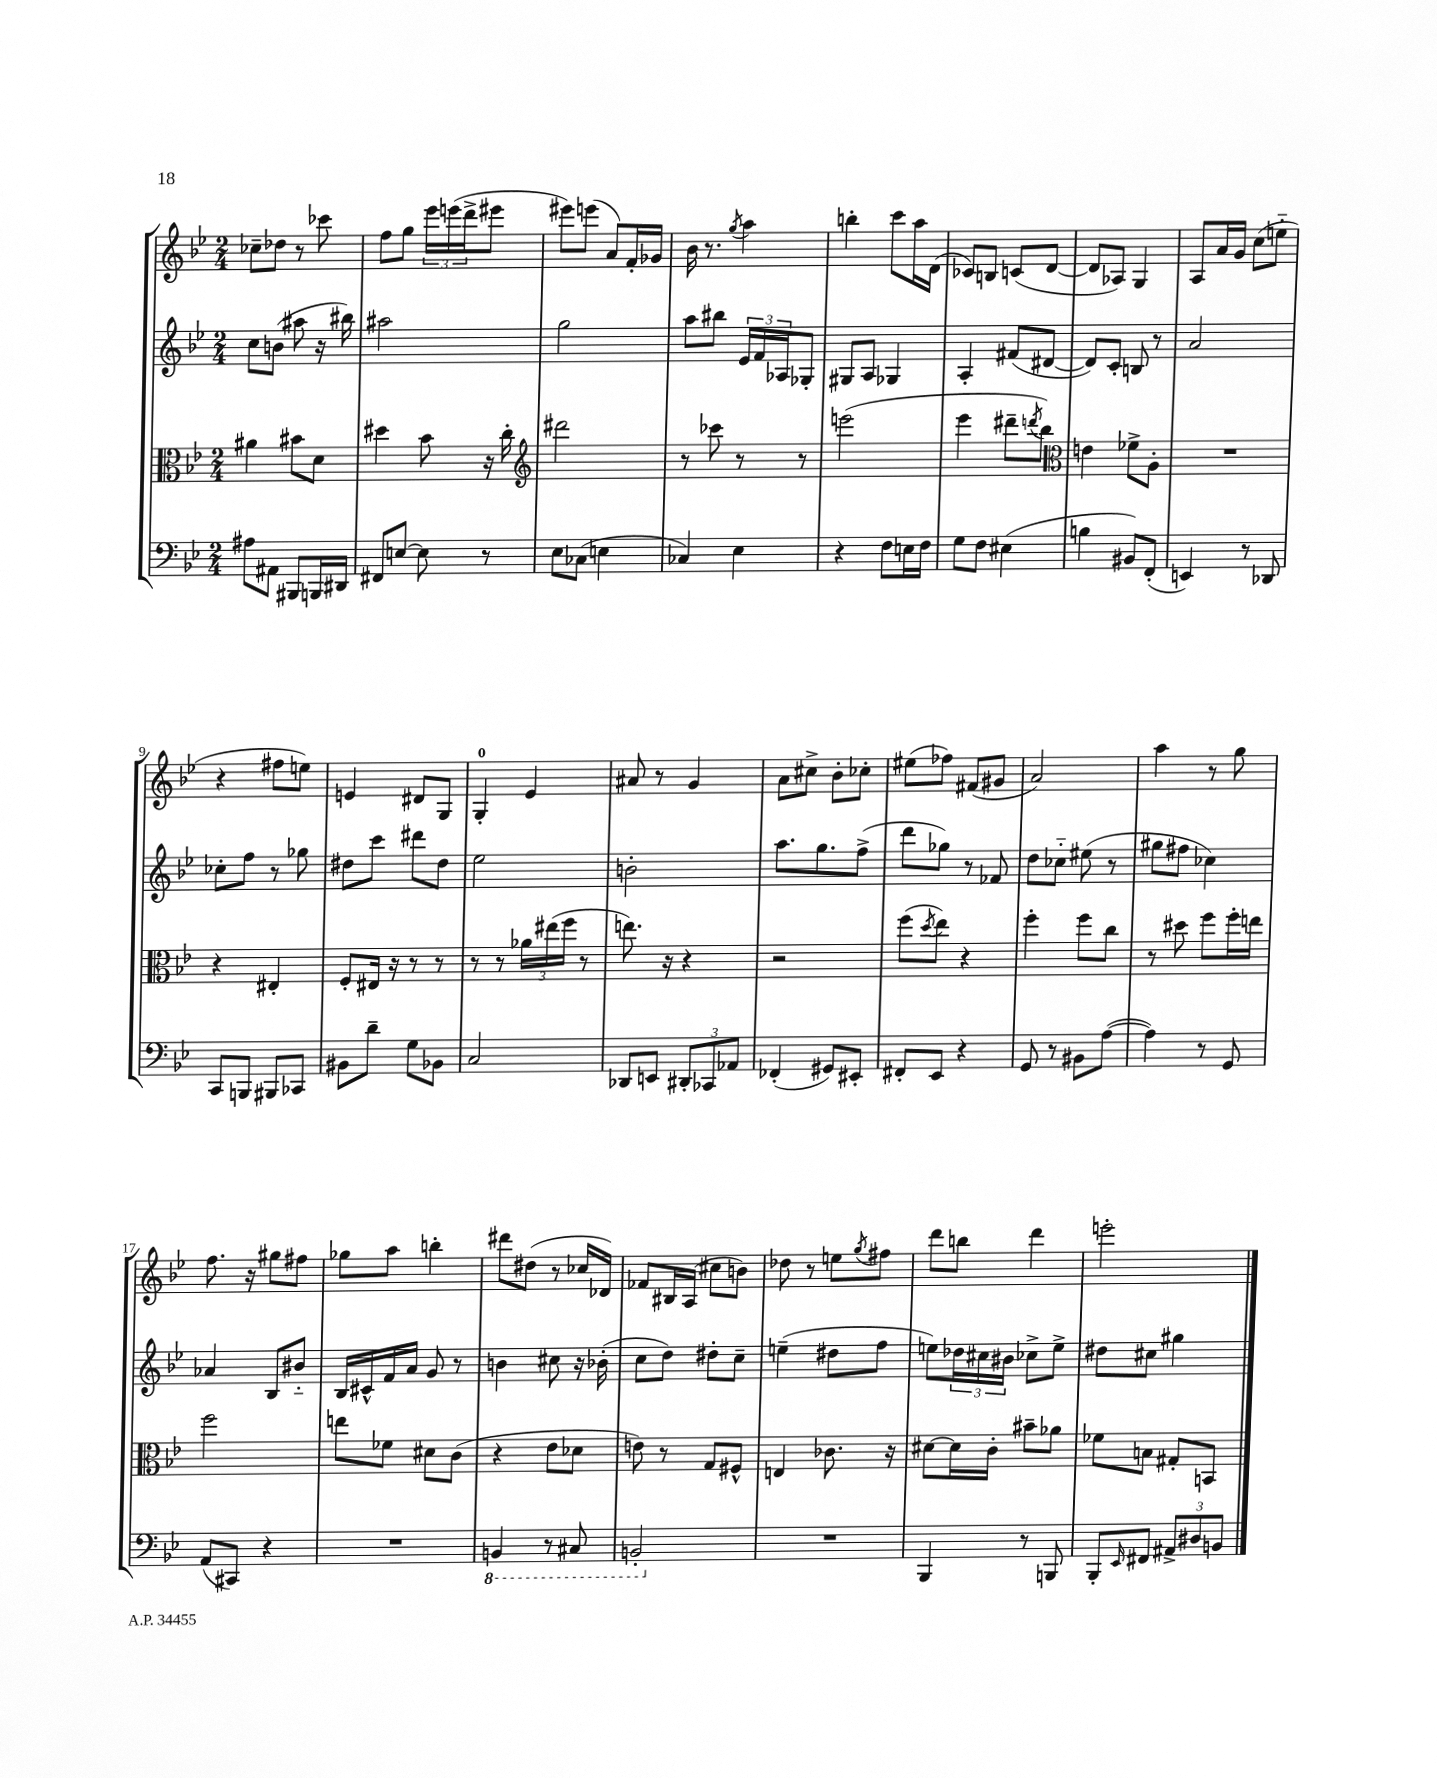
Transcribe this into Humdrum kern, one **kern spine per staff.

**kern	**kern	**kern	**kern
*staff4	*staff3	*staff2	*staff1
*clefF4	*clefC3	*clefG2	*clefG2
*k[b-e-]	*k[b-e-]	*k[b-e-]	*k[b-e-]
*M2/4	*M2/4	*M2/4	*M2/4
8A#	4a#	8cc	8cc-~
8AA#	.	(8b	8dd-
8BBB#	8b#	8aa#	8r
16BBB	8d	16r	8ccc-
16DD#	.	16bb#)	.
=	=	=	=
8FF#	4dd#	2aa#	8ff
[8E	.	.	8gg
8E]	8b-	.	24eee-
.	.	.	(24eee
.	.	.	24ddd^
8r	16r	.	8eee#
.	16cc'	.	.
=	=	=	=
*	*clefG2	*	*
8E-	2ddd#	2gg	8eee#)
(8C-	.	.	(8eee
4E	.	.	8a)
.	.	.	16f'
.	.	.	16g-
=	=	=	=
4C-)	8r	8aa	16b-
.	.	.	8.r
.	8ccc-	8bb#	.
.	.	.	8qgg
4E-	8r	24e-	4aa
.	.	24f	.
.	.	24A-	.
.	8r	8G-'	.
=	=	=	=
4r	(2eee	8G#	4bb'
.	.	8A	.
8F	.	4G-	8ccc
16E	.	.	16aa
16F	.	.	(16d
=	=	=	=
8G	4eee-	4A'	8c-)
8F	.	.	8B
(4E#	8ddd#~	(8f#	(8c
.	8qddd	.	.
.	8bb-)	[8d#	[8d
=	=	=	=
*	*clefC3	*	*
4B	4e	8d#])	8d]
.	.	8c'	8A-)
8BB#)	8f-^	8B	4G
(8FF'	8A'	8r	.
=	=	=	=
4EE)	2r	2a	8A
.	.	.	16a
.	.	.	16g
8r	.	.	(8cc
8DD-	.	.	8ee'~
=	=	=	=
8CC	4r	8cc-'	4r
8BBB	.	8ff	.
8BBB#	4E#'	8r	8ff#
8CC-	.	8gg-	8ee)
=	=	=	=
8BB#	8F'	8dd#	4e
8d~	16E#	8ccc	.
.	16r	.	.
8G	8r	8ddd#	8d#
8BB-	8r	8dd#	8G
=	=	=	=
2C	8r	2ee-	4G'
.	8r	.	.
.	24a-	.	4e-
.	(24ee#	.	.
.	24ff	.	.
.	8r	.	.
=	=	=	=
8DD-	8.ee)	2b'	8a#
8EE	.	.	8r
.	16r	.	.
12DD#'	4r	.	4g
12CC-	.	.	.
12AA-	.	.	.
=	=	=	=
(4FF-'	2r	8.aa	8a
.	.	.	8cc#^
.	.	8.gg	.
8GG#)	.	.	8b-'
8EE#'	.	(8ff^	8cc-'
=	=	=	=
8FF#'	(8ff	8ddd	(8ee#
.	8qdd	.	.
8EE-	8ee-)	8gg-)	8ff-)
4r	4r	8r	(8f#
.	.	8f-	8g#
=	=	=	=
8GG	4ff'	8dd	2a)
8r	.	8cc-'~	.
8BB#	8ff	(8ee#	.
([8A	8cc	8r	.
=	=	=	=
4A])	8r	8gg#	4aa
.	8dd#	8ff#	.
8r	8ff	4cc-)	8r
8GG	16ff'	.	8gg
.	16ee	.	.
=	=	=	=
(8AA	2ff	4a-	8.ff
8CC#)	.	.	.
.	.	.	16r
4r	.	8B-	8gg#
.	.	8b#'~	8ff#
=	=	=	=
2r	8ee	16B-	8gg-
.	.	16c#^^	.
.	8f-	16f	8aa
.	.	16a	.
.	8d#	8g	4bb'
.	(8c	8r	.
=	=	=	=
4BBB	4r	4b	8ddd#
.	.	.	(8dd#
8r	8e-	8cc#	8r
8CC#	8d-	16r	16cc-
.	.	(16b-'	16d-)
=	=	=	=
2BBB'	8e)	8cc	8f-
.	8r	8dd)	16B#
.	.	.	(16A
.	8G	8dd#'	8cc#
.	8F#^^	8cc~	8b)
=	=	=	=
2r	4E	(4ee~	8dd-
.	.	.	8r
.	8.c-	8dd#	8ee
.	.	.	8qgg
.	.	8ff	8ff#
.	16r	.	.
=	=	=	=
4BBB-	[8d#	8ee)	8ddd
.	16d#]	24dd-	8bb
.	.	24cc#	.
.	16c'	.	.
.	.	24b#	.
8r	8b#~	8cc-^	4ddd
8BBB	8a-	8ee^	.
=	=	=	=
8BBB-'	8f-	8dd#	2eee'
16qqEE-	.	.	.
8FF#	8B	8cc#	.
12AA#^	8G#'	4gg#	.
12D#	.	.	.
.	8BB	.	.
12BB	.	.	.
==	==	==	==
*-	*-	*-	*-
